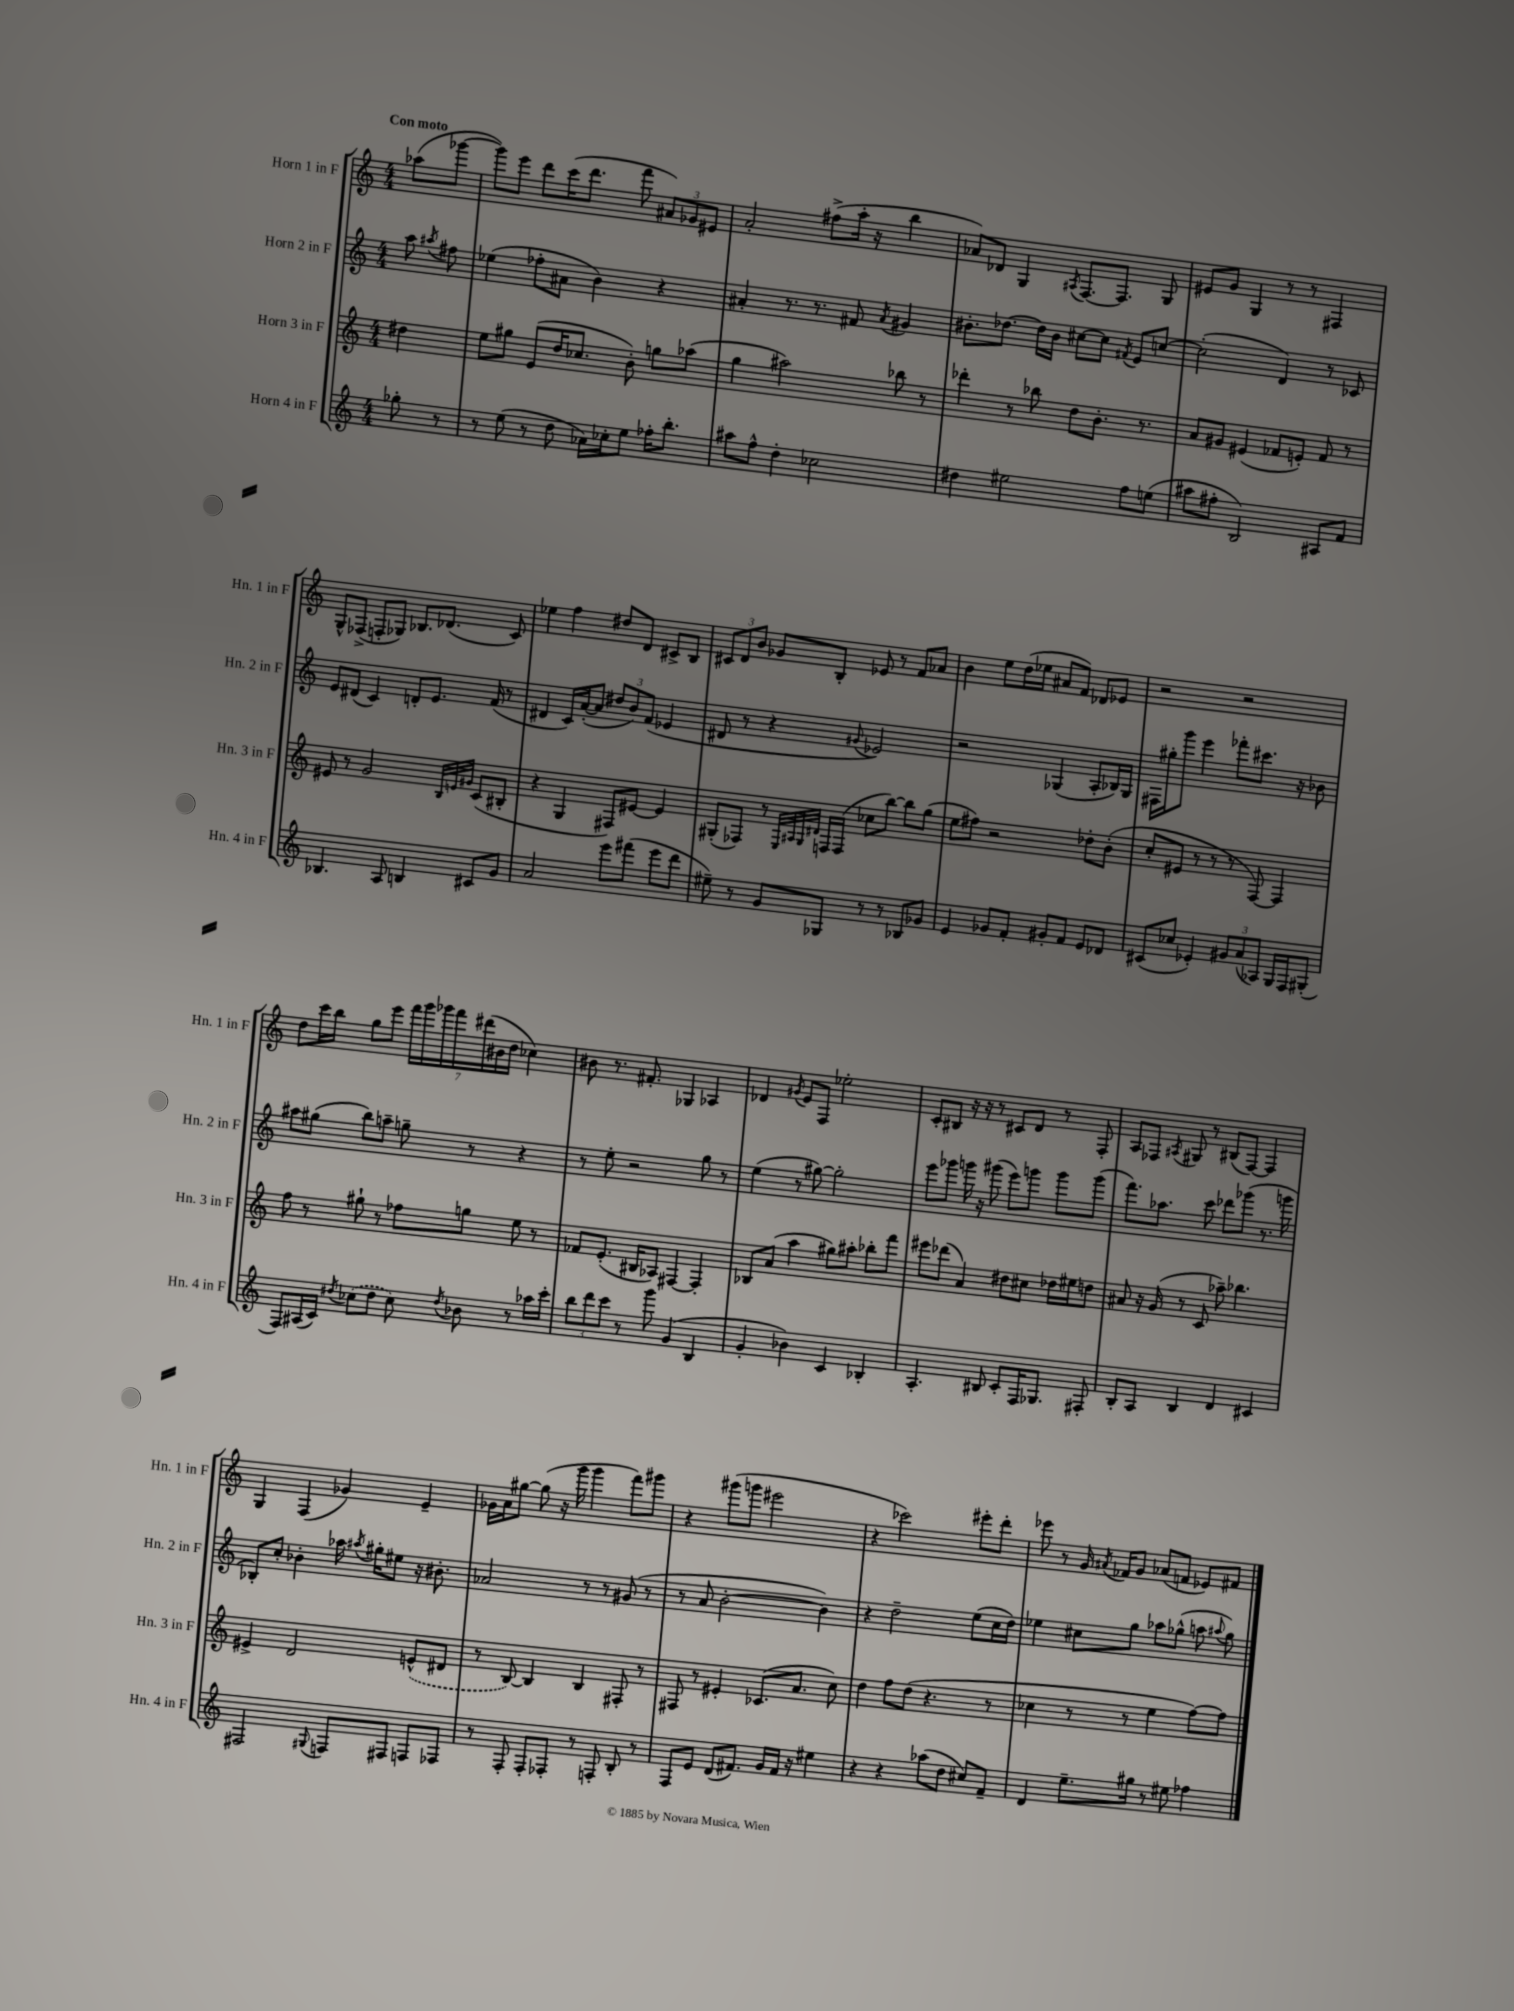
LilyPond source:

<<
\new StaffGroup <<
\new Staff = "s0" \with { instrumentName = "Horn 1 in F" shortInstrumentName = "Hn. 1 in F" } {
    \clef treble \key c \major \numericTimeSignature \time 4/4 \partial 4 \tempo "Con moto"
    \autoBeamOff aes''8[( ges'''8]~ |
    ges'''8[) e'''8] d'''8[ c'''16( d'''8.] f'''8 \tuplet 3/2 { ais'8[) ges'8 eis'8] } |
    a'2-. fis''8[->( a''16]-. r16 b''4 |
    aes'8[) des'8] g4 \acciaccatura { ais8 } f8.[~ f8.] g8 |
    eis'8[ g'8] g4 r8 r8 fis4 |
    g8[-^ fes8]->( f8[-. ges8]) bes8.[ des'8.]( c'8) |
    ees''4 f''4 dis''8[ d'8] cis'8[-> b8] |
    \tuplet 3/2 { cis'8[ d'8 b'8] } ges'8[ b8]-. ees'8 r8 f'8[ aes'8] |
    b'4 e''8[ d''16( ees''16] ais'8[ f'8]) des'8[ ees'8] |
    r2 r2 |
    d''8[ c'''16 b''16] g''8[ e'''8] \tuplet 7/4 { f'''16[ g'''16 ges'''16 f'''16 dis'''16( bis'16 d''16] } ces''4) |
    bis'8 r8. fis'8.-. ges4 aes4 |
    des'4 \acciaccatura { gis'8 } e'8[ f8] ees''2-. |
    c'8[-. bis8] r16 r16 r8 cis'8[ d'8] r8 f8-. |
    a8[ fes8] \acciaccatura { ais8 } gis8 r8 bis8[( fes8]~) fes4 |
    g4 f4( ges'4) e'4-- |
    ges'16[ a'16 gis''8]~ gis''8( r16 g'''16 g'''4 f'''8[) gis'''8] |
    r4 gis'''8[( g'''8] eis'''2 |
    r4 ces'''2) eis'''8[-. d'''8]-. |
    ees'''8 r8 g'16 \acciaccatura { ais'8 } fes'16[ g'8] aes'8[( f'8] ees'8[) fis'8] \bar "|." |
}
\new Staff = "s1" \with { instrumentName = "Horn 2 in F" shortInstrumentName = "Hn. 2 in F" } {
    \clef treble \key c \major \numericTimeSignature \time 4/4 \partial 4
    \autoBeamOff a''8 \acciaccatura { ais''8 } fis''8 |
    ees''4( fes''8[-. ais'8] b'4) r4 |
    ais'4-. r8. r8. fis'8 \acciaccatura { ais'8 } gis'4 |
    bis'8.[-. des''8.]~ des''16[ bis'16] cis''8[~ cis''8] \acciaccatura { fis'8 } e'8[ c''8]~ |
    c''2-.( d'4) r8 ces'8 |
    e'8[ dis'8]( c'4) d'8[-. e'8.] f'16( r8 |
    dis'4 c'16[) a'16~-.( a'8] \tuplet 3/2 { dis''8[ b'8) f'8]( } ees'4 |
    dis'8 r8 r4 \appoggiatura { gis'8 } ees'2) |
    r2 ges4( a8[-. bes16) ges16] |
    fis16[ gis''16-. g'''8] e'''4 fes'''8[-. cis'''8.] r16 bes'8 |
    ais''8[ gis''8]( b''8[) a''8]-- g''8-- r8 r4 |
    r8 e''8-. r2 g''8 r8 |
    e''4( r8 gis''8~) gis''2-. |
    e'''8[ ges'''8] g'''16 r16 gis'''8( e'''8[) g'''8] g'''8[ g'''8]( |
    f'''8.[) aes''8.] c'''8 des'''8[ ges'''8]( r8. g'''16 |
    bes8[-.) c''8]-. bes'4-. aes''16 \acciaccatura { ais''8 } gis''16[-. eis''8] r16 bis'8.-. |
    aes'2 r8 r8 gis'8( r8 |
    r8 a'8 b'2~-. b'4) |
    r4 d''2-- e''8[( c''16 d''16]) |
    ees''4 cis''8[ g''8] aes''8[ ges''8]-^( a''8 \appoggiatura { ais''8 } ges''8) \bar "|." |
}
\new Staff = "s2" \with { instrumentName = "Horn 3 in F" shortInstrumentName = "Hn. 3 in F" } {
    \clef treble \key c \major \numericTimeSignature \time 4/4 \partial 4
    \autoBeamOff dis''4 |
    e''8[ gis''8] e'8[( d''16 ces''8.] b'8-.) g''8[ aes''8]( |
    g''4 ais''2) bes''8 r8 |
    des'''4-. r8 bes''8 d''8[ b'8.]-. r8. |
    a'8[ gis'8] eis'4( fes'8[ e'8]-.) fes'8 r8 |
    eis'8 r8 g'2 \grace { b32[ e'32 gis'32] } c'8[( bis8]-. |
    r4 g4 fis8[) eis'8]~ eis'4 |
    gis8[-.( fes8]) r8 \grace { e32[ ais32 gis32 dis'32] } f16[ f16]( ces''8[ b''8]~) b''8[ g''8]( |
    e''8[ fis''8]) r2 des''8[-. b'8]-.( |
    c''8[-. eis'8] r8 r8 r8 f8~) f4 |
    f''8 r8 gis''8-! r8 fes''8[ g''8] e''8 r8 |
    fes'8[ e'8.]-.( bis16[ aes8]) fis4~ fis4-. |
    bes8[ a'8]( a''4 gis''8[) ais''8]-. bes''8[-. f'''8] |
    eis'''8[ des'''8]( a'4) dis''8[ cis''8] des''16[ eis''16 d''8] |
    ais'8 r16 g'16( r8 c'8 aes''8--) bes''4. |
    eis'4-> d'2 \once \slurDashed e'8[-^( dis'8] |
    r8 b8~) b4 b4 fis8-. r8 |
    fis8 r8 eis'4-. ces'8.[( a'8.] c''8) |
    d''4 f''8[ d''8]( r4. r8 |
    ces''4 r8 r8 e''4 f''8[~) f''8] \bar "|." |
}
\new Staff = "s3" \with { instrumentName = "Horn 4 in F" shortInstrumentName = "Hn. 4 in F" } {
    \clef treble \key c \major \numericTimeSignature \time 4/4 \partial 4
    \autoBeamOff ges''8-. r8 |
    r8 e''8( r8 d''8 aes'16[) ces''16-. e''8] fes''16[-. b''8.]-. |
    ais''8[ f''8]-^ d''4-. ces''2 |
    dis''4 eis''2 f''8[ e''8]( |
    ais''8[ fis''8]-. b2) ais8[ f'8] |
    bes4. a8 b4 cis'8[ g'8] |
    a'2 e'''8[ fis'''8]( e'''8[ d'''8] |
    eis''8--) r8 g'8[ ges8] r8 r8 bes8[ ges'8] |
    e'4 ges'8[ f'8]-. gis'8[-. f'8] e'8[ des'8] |
    cis'8[( ces''8] ees'4-.) \tuplet 3/2 { gis'8[ a'8( aes8]) } g16[ f16 gis8]-.( |
    f8[) ais16( c'16]) \acciaccatura { dis''8 } \once \slurDashed ces''8[( dis''8] ces''8) \acciaccatura { dis''8 } bes'8 r8 aes''16[ c'''16]-. |
    \tuplet 3/2 { b''8[ d'''8 c'''8] } r8 g'''8 g'4( b4 |
    g'4-. bes'4) c'4 bes4-. |
    a4.-. bis8 c'8[-. f16 ges8.] fis8-. |
    b8[-. a8] b4 d'4 cis'4 |
    fis2 \appoggiatura { gis8 } f8[ fis8] f8[ fes8] |
    r8 f8-. f8[-. fes8]-. r8 f8-. b8-. r8 |
    f8[ e'8] d'8[( fis'8.]) g'16[ fis'16] r16 eis''4 |
    r4 r4 aes''8[( d''8] cis''8[) f'8]-- |
    d'4 e''8.[-- gis''16] r8 eis''8 fes''4 \bar "|." |
}
>>
>>
\layout { \context { \Score \remove "Bar_number_engraver" } }
